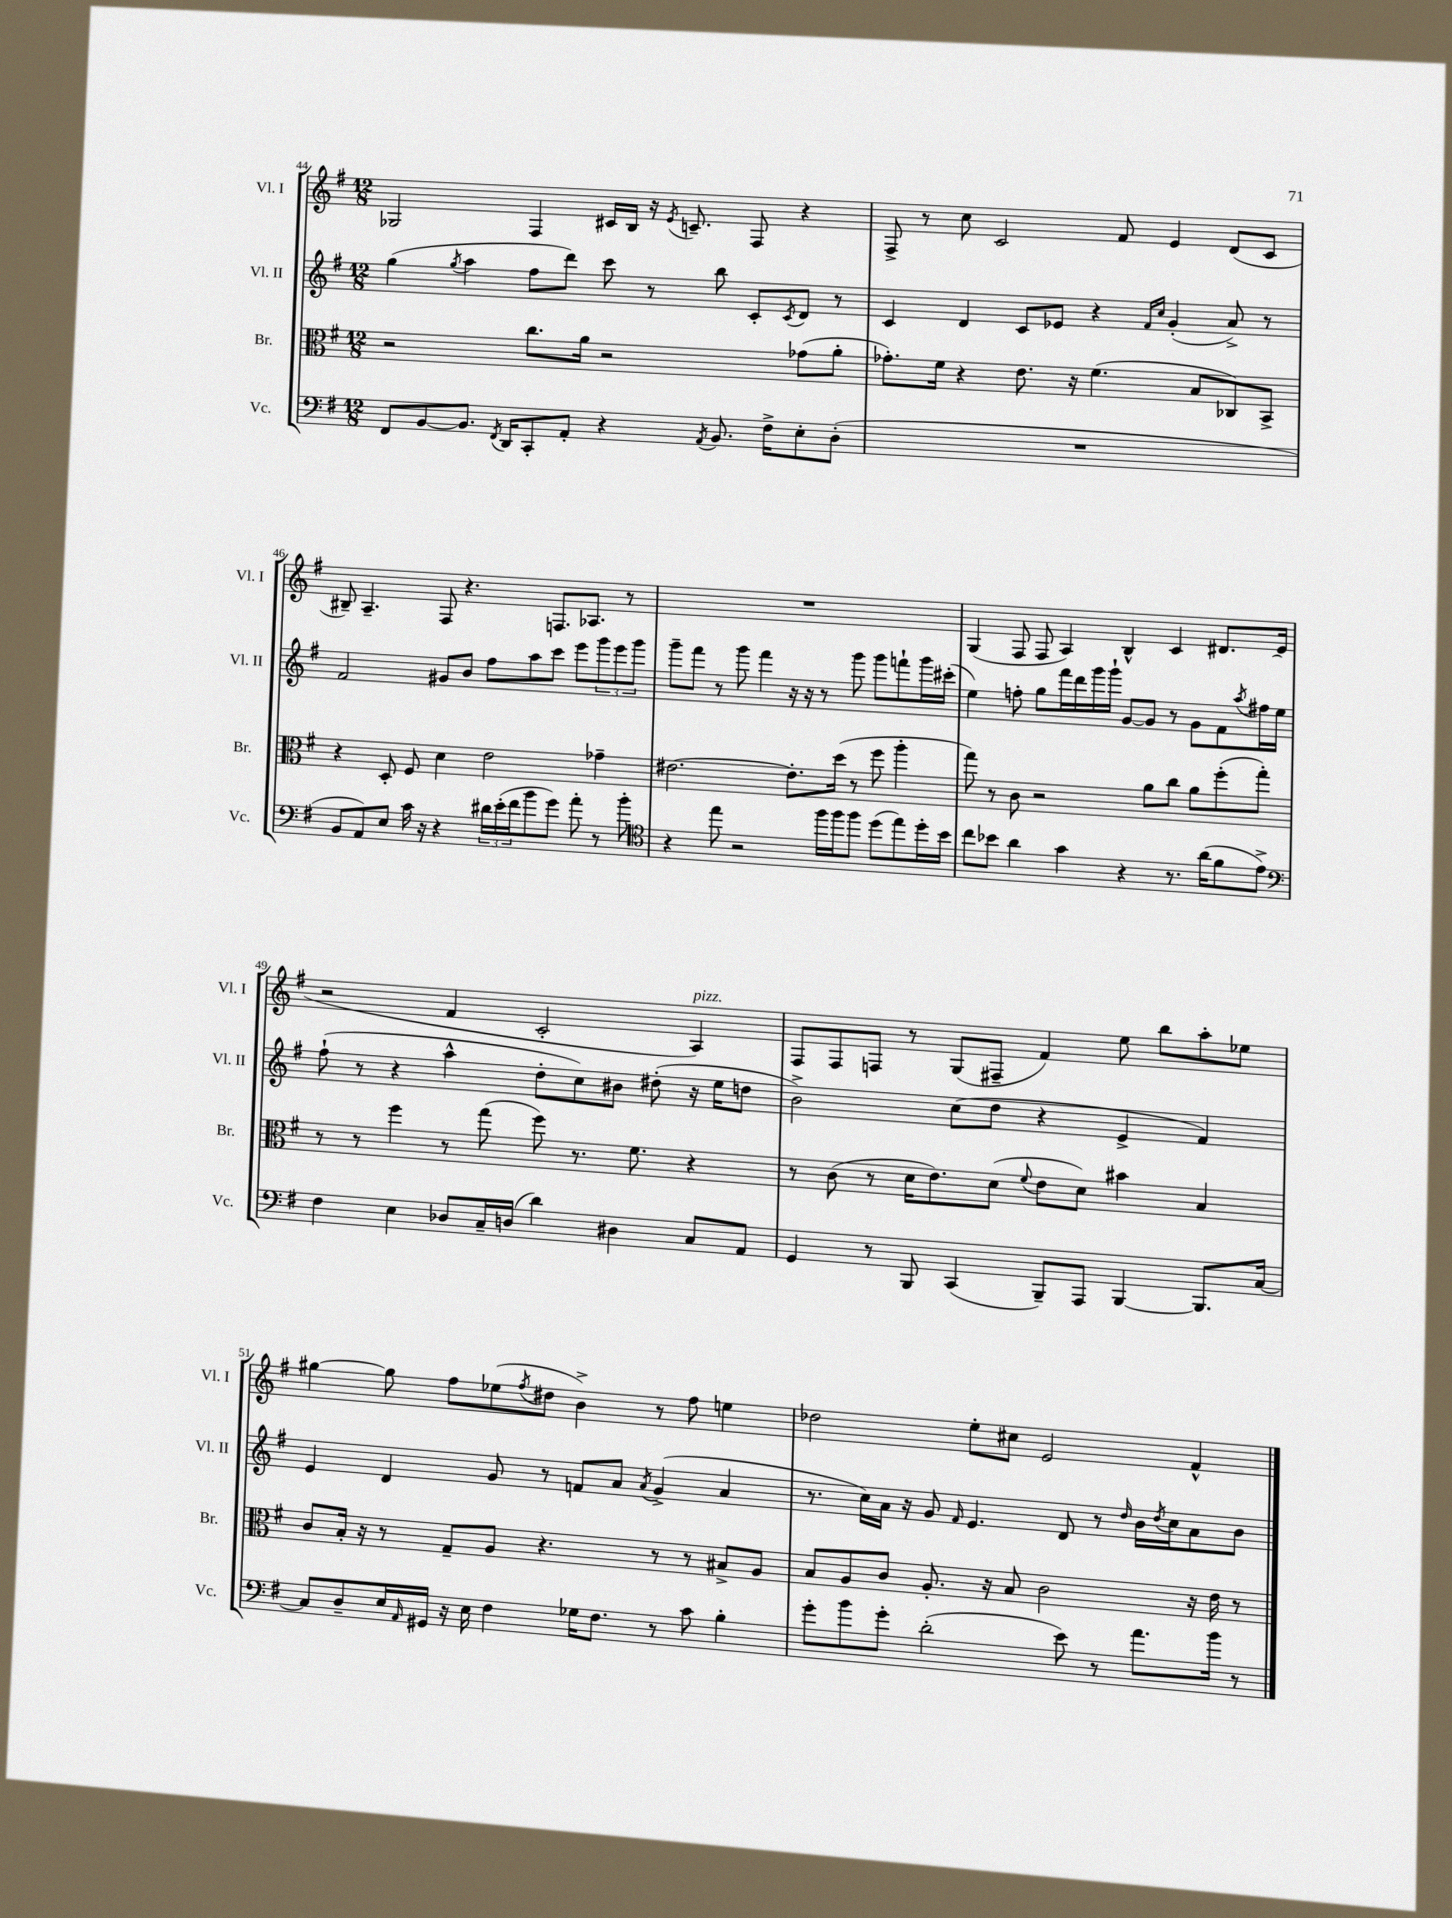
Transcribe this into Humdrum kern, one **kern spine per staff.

**kern	**kern	**kern	**kern
*part4	*part3	*part2	*part1
*staff4	*staff3	*staff2	*staff1
*I"Vc.	*I"Br.	*I"Vl. II	*I"Vl. I
*I'Vc.	*I'Br.	*I'Vl. II	*I'Vl. I
*clefF4	*clefC3	*clefG2	*clefG2
*k[f#]	*k[f#]	*k[f#]	*k[f#]
*M12/8	*M12/8	*M12/8	*M12/8
=44	=44	=44	=44
8FF#/L	2r	(4gg\	2G-X/
[8BB/	.	.	.
.	.	8qgg/	.
8.BB/J]	.	4aa\	.
8qFF#/	.	.	.
16DD/KL	.	.	.
8CC'/	8.cc\L	8ff#\L	4F#/
8AA'/J	.	8ddd\J)	.
.	16a\Jk	.	.
4r	2r	8ccc\	16c#X/LL
.	.	.	16B/JJ
.	.	8r	16r
.	.	.	8qe/
.	.	.	8.cn~/
8qAA/	.	.	.
8.BB/	.	8bb\	.
.	.	8c'/L	8F#/
16F#^\KL	.	.	.
.	.	8qc/	.
8E'\	(8g-X\L	8d/J	4r
(8D'\J	8a'\J	8r	.
=45	=45	=45	=45
1.r	8.g-X'\L)	4c/	8F#^/
.	.	.	8r
.	16f#\Jk	.	.
.	4r	4d/	8cc\
.	.	.	2c/
.	8.e\	8c/L	.
.	.	8e-X/J	.
.	16r	.	.
.	(4.f#\	4r	.
.	.	.	8f#/
.	.	16qqf#/LL	.
.	.	16qqcc/JJ	.
.	.	(4g'/	4e/
.	8B/L	.	.
.	8C-X/)	8a^/)	(8d/L
.	8BB^/J	8r	8c/J
!!LO:LB:g=z
=46	=46	=46	=46
8BB/L	4r	2f#/	8B#X~/)
8AA/)	.	.	4.A~/
8E/J	8D'/	.	.
16c\	8F#/	.	.
16r	.	.	.
4r	4d\	8g#X/L	8F#/
.	.	8b/J	4.r
24d#X\LL	2e\	8ff#\L	.
(24e'\	.	.	.
24f#\J	.	.	.
8b\	.	8aa\	.
8g\J)	.	8ccc\J	8.Fn/L
8a'\	.	8eee\L	.
.	.	.	8.A-X/J
8r	4g-X~\	12ggg\	.
.	.	12eee\	.
8b'\	.	.	8r
.	.	12ggg\J	.
=47	=47	=47	=47
*clefC4	*	*	*
4r	[2.e#X\	8ggg~\L	1.r
.	.	8fff#\J	.
8ee\	.	8r	.
2r	.	8ggg\	.
.	.	4fff#\	.
.	8.e#'\L]	16r	.
.	.	16r	.
16ff#\LL	.	8r	.
16ff#\J	(16dd\Jk	.	.
8ff#\J	8r	8ggg\	.
(8dd\L	8ff#\	8ggg\L	.
8ee\)	4aa'\	8fffn`\	.
16dd'\L	.	16ggg\L	.
16b\JJ	.	(16ccc#X'\JJ	.
=48	=48	=48	=48
8cc\L	8gg\)	4ee\)	(4G/
8b-X\J	8r	.	.
4a\	8c\	8ffn'\	8F#/
.	2r	8gg\L	8F#/
4g\	.	16fff#\L	4A/)
.	.	16ddd\	.
.	.	16ggg\	.
.	.	16ggg`\JJ	.
4r	.	[8g/L	4B^^/
.	8a\L	8g/J]	.
8.r	8cc\J	8r	4c/
.	8a\L	8g\L	.
(16a\KL	.	.	.
8f#\	(8ff#'\	8f#\	8.d#X/L
.	.	8qaa/	.
8e^\J)	8gg'\J)	16ff#X\L	.
.	.	16ee\JJ	(16e/Jk
!!LO:LB:g=z
=49	=49	=49	=49
*clefF4	*	*	*
4F#\	8r	(8ff#`\	2r
.	8r	8r	.
4E\	4ff#\	4r	.
8D-X/L	8r	4aa^^\	4f#/
16C~/L	(8gg\	.	.
(16Dn/JJ	.	.	.
4d\)	8ff#\)	8dd'\L	2c'/
.	8.r	8cc\)	.
4D#X\	.	8b#X\J	.
.	8.f#\	.	.
.	.	(8dd#X'\	.
!	!	!	!LO:TX:a:i:t=pizz.
8C/L	4r	16r	4A/)
.	.	16ee\KL	.
8AA/J	.	8ddn\J	.
=50	=50	=50	=50
4GG/	8r	2b^\)	8F#/L
.	(8c\	.	8F#/
8r	8r	.	8Fn/J
8BBB/	16d\KL	.	8r
.	8.e\)	.	.
(4CC/	.	(8cc\L	(8G/L
.	(8d\J	8dd\J	8F#X~/J
.	8qqf#/	.	.
8BBB~/L)	8e\L	4r	4f#/)
8AAA/J	8d\J)	.	.
[4BBB/	4b#X\	4e^/	8ee\
.	.	.	8bb\L
8.BBB/L]	4B/	4f#/)	8aa'\
.	.	.	8ee-X\J
[16C/Jk	.	.	.
!!LO:LB:g=z
=51	=51	=51	=51
8C/L]	8c/L	4e/	[4gg#X\
8D~/	16B'/Jk	.	.
.	16r	.	.
16E/L	8r	4d/	8gg#\]
16qqAA/	.	.	.
16GG#X/JJ	.	.	.
16r	8G~/L	.	8ff#\L
16E\	.	.	.
4F#\	8A/J	8g/	(8ee-X\
.	.	.	8qff#/
.	4.r	8r	8dd#X\J
16G-X\KL	.	8fn/L	4b^\)
8.F#\J	.	.	.
.	.	8a/J	.
.	.	8qa/	.
8r	8r	(4g^/	8r
8c\	8r	.	8ff#\
4B'\	8B#X^/L	4a/	4een\
.	8A/J	.	.
=52	=52	=52	=52
8g'\L	8B/L	8.r	2dd-X\
8b\	8A/	.	.
.	.	16cc\LL)	.
8g'\J	8c/J	16a\JJ	.
.	.	16r	.
(2d'\	8.A'/	8g/	.
.	.	16qqf#/	.
.	.	4.e/	8ee'\L
.	16r	.	.
.	8B/	.	8cc#X\J
.	2c\	.	2e/
8e\)	.	8d/	.
8r	.	8r	.
.	.	16qqdd/	.
8.a\L	.	16b\LL	.
.	.	8qdd/	.
.	.	16cc\J	.
.	16r	8a\	4f#^^/
16b\Jk	16e\	.	.
8r	8r	8b\J	.
==	==	==	==
*-	*-	*-	*-
